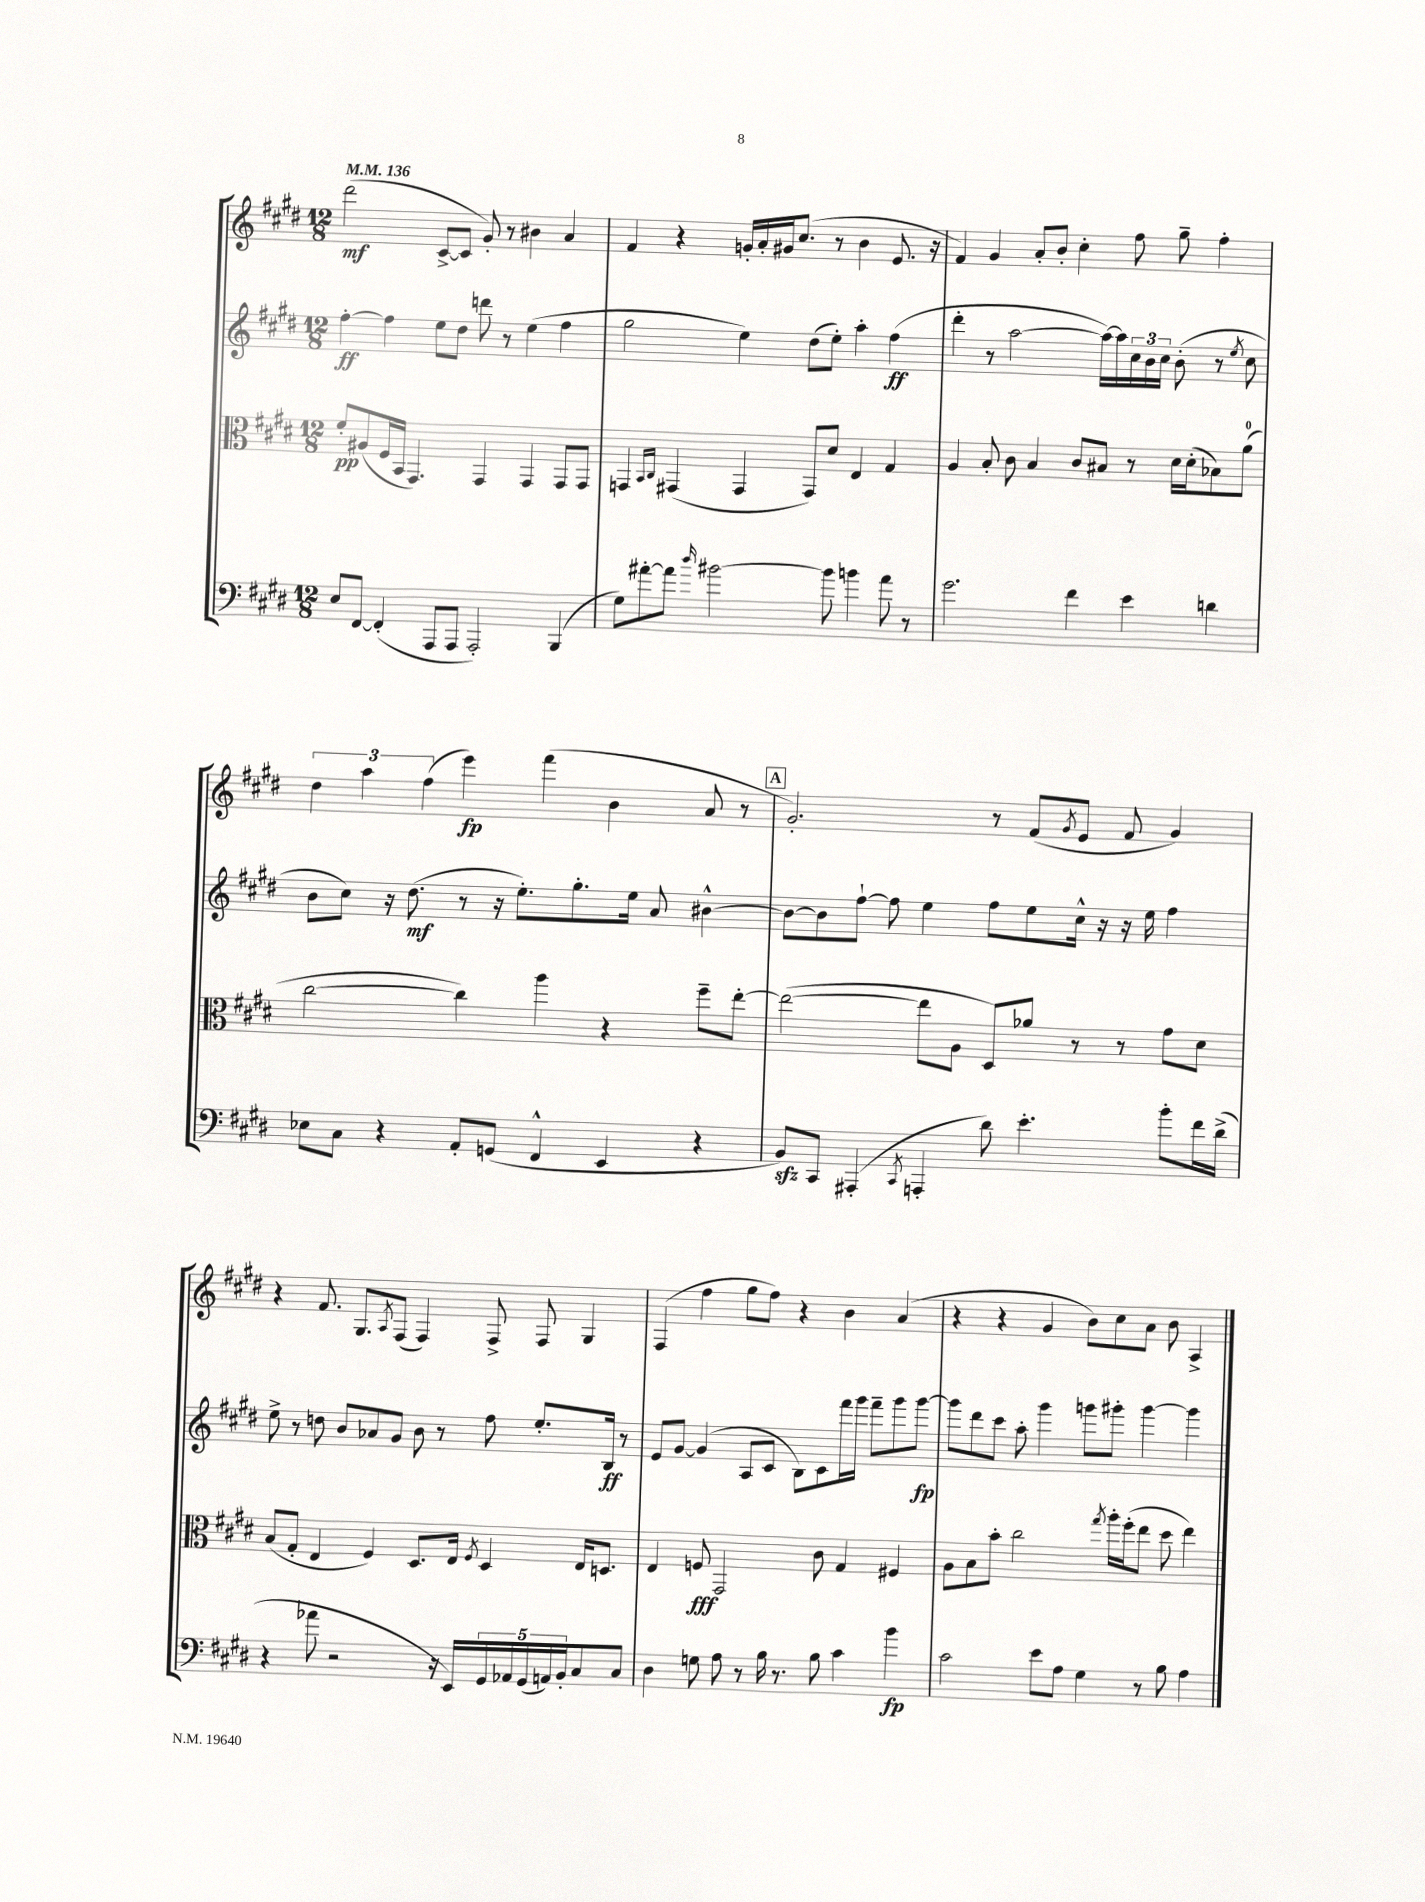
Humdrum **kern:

**kern	**dynam	**kern	**dynam	**kern	**dynam	**kern	**dynam
*part4	*part4	*part3	*part3	*part2	*part2	*part1	*part1
*staff4	*staff4	*staff3	*staff3	*staff2	*staff2	*staff1	*staff1
*clefF4	*	*clefC3	*	*clefG2	*	*clefG2	*
*k[f#c#g#d#]	*	*k[f#c#g#d#]	*	*k[f#c#g#d#]	*	*k[f#c#g#d#]	*
*M12/8	*	*M12/8	*	*M12/8	*	*M12/8	*
*MM136	*	*MM136	*	*MM136	*	*MM136	*
=1	=1	=1	=1	=1	=1	=1	=1
8E/L	.	8f#'/L	pp	[4ff#'\	ff	(2ddd#\	mf
[8FF#/J	.	(8A#X/	.	.	.	.	.
(4FF#'/]	.	16F#/L	.	4ff#\]	.	.	.
.	.	16BB/JJ	.	.	.	.	.
.	.	4.GG#/)	.	.	.	.	.
8AAA/L	.	.	.	8ee\L	.	[8c#^/L	.
8AAA/J	.	.	.	8dd#\J	.	8c#/J]	.
2AAA'/)	.	4GG#/	.	8dddn\	.	8g#'/)	.
.	.	.	.	8r	.	8r	.
.	.	4GG#/	.	(4ee\	.	4b#X\	.
(4BBB/	.	8GG#/L	.	4ff#\	.	4a/	.
.	.	8GG#/J	.	.	.	.	.
=2	=2	=2	=2	=2	=2	=2	=2
8G#\L)	.	4GGn/	.	2gg#\	.	4f#/	.
[8a#X'\	.	.	.	.	.	.	.
.	.	16qqBB/LL	.	.	.	.	.
.	.	16qqC#/JJ	.	.	.	.	.
8a#\J]	.	(4GG#X/	.	.	.	4r	.
16qqdd#/	.	.	.	.	.	.	.
[2b#X\	.	.	.	.	.	.	.
.	.	4GG#/	.	4ee\)	.	16gn'/LL	.
.	.	.	.	.	.	16a'/	.
.	.	.	.	.	.	16g#X/J	.
.	.	.	.	.	.	(8.cc#/J	.
.	.	8GG#/L)	.	(8dd#\L	.	.	.
8b#\]	.	8d#/J	.	8ee'\J)	.	8r	.
4bn\	.	4E/	.	4aa'\	.	4b\	.
8a#\	.	4G#/	.	(4ff#\	ff	8.e/	.
8r	.	.	.	.	.	.	.
.	.	.	.	.	.	16r	.
=3	=3	=3	=3	=3	=3	=3	=3
2.g#\	.	4A/	.	4ddd#'\	.	4f#/)	.
.	.	8B'/	.	8r	.	4g#/	.
.	.	8c#\	.	[2aa\	.	.	.
.	.	4B/	.	.	.	8a'/L	.
.	.	.	.	.	.	8b'/J	.
4f#\	.	8c#/L	.	.	.	4cc#'\	.
.	.	8B#X/J	.	16aa\LL_)	.	.	.
.	.	.	.	16aa\]	.	.	.
4e\	.	8r	.	24cc#\	.	8ff#\	.
.	.	.	.	24b\	.	.	.
.	.	.	.	24cc#\JJ	.	.	.
.	.	16d#\LL	.	(8b'\	.	8gg#~\	.
.	.	(16d#'\J	.	.	.	.	.
4dn\	.	8B-X\)	.	8r	.	4ff#'\	.
.	.	.	.	8qee/	.	.	.
.	.	(8a\J	.	8cc#\	.	.	.
!!LO:LB:g=z
=4	=4	=4	=4	=4	=4	=4	=4
8E-X\L	.	[2cc#\	.	8b\L	.	6dd#\	.
8C#\J	.	.	.	8cc#\J)	.	.	.
.	.	.	.	.	.	6aa\	.
4r	.	.	.	16r	.	.	.
.	.	.	.	(8.dd#\	mf	.	.
.	.	.	.	.	.	(6ff#\	.
8AA'/L	.	4cc#\])	.	8r	.	4eee\)	fp
(8GGn/J	.	.	.	16r	.	.	.
.	.	.	.	8.ee'\L)	.	.	.
4FF#^^/	.	4aa\	.	.	.	(4fff#\	.
.	.	.	.	8.gg#'\	.	.	.
4EE/	.	4r	.	.	.	4b\	.
.	.	.	.	16ee\Jk	.	.	.
.	.	.	.	8a/	.	.	.
4r	.	8ff#~\L	.	[4b#X^^\	.	8a/	.
.	.	[8ee'\J	.	.	.	8r	.
!!LO:REH:place=s1:t=A
=5	=5	=5	=5	=5	=5	=5	=5
8BBzz/L)	.	(2ee\_	.	8b#\L_	.	2.g#'/)	.
8CC#/J	.	.	.	8b#\]	.	.	.
(4AAA#X'/	.	.	.	[8ff#`\J	.	.	.
.	.	.	.	8ff#\]	.	.	.
8qCC#/	.	.	.	.	.	.	.
4AAAn'/	.	8ee\L]	.	4ee\	.	.	.
.	.	8A\J	.	.	.	.	.
8d#\)	.	8D#/L)	.	8ff#\L	.	8r	.
4.e'\	.	8a-X/J	.	8ee\	.	(8f#/L	.
.	.	.	.	.	.	8qg#/	.
.	.	8r	.	16cc#^^\Jk	.	8e/J	.
.	.	.	.	16r	.	.	.
.	.	8r	.	16r	.	8f#/	.
.	.	.	.	16ee\	.	.	.
8b'\L	.	8g#\L	.	4ff#\	.	4g#/)	.
16f#\L	.	8d#\J	.	.	.	.	.
(16d#^\JJ	.	.	.	.	.	.	.
!!LO:LB:g=z
=6	=6	=6	=6	=6	=6	=6	=6
4r	.	(8B/L	.	8ee^\	.	4r	.
.	.	8G#'/J	.	8r	.	.	.
8a-X\	.	4E/	.	8ddn\	.	8.f#/	.
2r	.	.	.	8b/L	.	.	.
.	.	.	.	.	.	8.G#/L	.
.	.	4F#/)	.	8a-X/	.	.	.
.	.	.	.	.	.	8qA/	.
.	.	.	.	8g#/J	.	(8F#/J	.
.	.	8.D#/L	.	8b\	.	4F#/)	.
16r	.	.	.	8r	.	.	.
16EE/LL)	.	16E/Jk	.	.	.	.	.
.	.	8qF#/	.	.	.	.	.
20GG#/	.	4D#/	.	8ff#\	.	8F#^/	.
20AA-X/	.	.	.	.	.	.	.
(20GG#/	.	.	.	.	.	.	.
.	.	.	.	8.ee'/L	.	8F#/	.
20AAn/)	.	.	.	.	.	.	.
20BB'/J	.	.	.	.	.	.	.
8C#/	.	16E/KL	.	.	.	4G#/	.
.	.	8.Dn/J	.	16B/Jk	ff	.	.
8C#/J	.	.	.	8r	.	.	.
=7	=7	=7	=7	=7	=7	=7	=7
4D#\	.	4E/	.	8e/L	.	(4F#/	.
.	.	.	.	[8g#/J	.	.	.
8Gn\	.	8Fn/	fff	(4g#/]	.	4ff#\	.
8A\	.	2GG#/	.	.	.	.	.
8r	.	.	.	8A/L	.	8gg#\L	.
16B\	.	.	.	8c#/J	.	8ff#\J)	.
8.r	.	.	.	.	.	.	.
.	.	.	.	8B\L)	.	4r	.
8B\	.	8c#\	.	8c#\	.	.	.
4c#\	.	4G#/	.	16fff#\L	.	4b\	.
.	.	.	.	16ggg#\JJ	.	.	.
.	.	.	.	8fff#~\L	.	.	.
4b\	fp	4F#X/	.	8ggg#\	.	(4a/	.
.	.	.	.	[8ggg#\J	fp	.	.
=8	=8	=8	=8	=8	=8	=8	=8
2c#\	.	8A\L	.	8ggg#\L]	.	4r	.
.	.	8B\	.	8ddd#\	.	.	.
.	.	8b'\J	.	8ccc#\J	.	4r	.
.	.	2cc#\	.	8aa'\	.	.	.
8e\L	.	.	.	4ggg#\	.	4g#/	.
8A\J	.	.	.	.	.	.	.
4G#\	.	.	.	8gggn\L	.	8b\L)	.
.	.	8qgg#/	.	.	.	.	.
.	.	16aa'\LL	.	8ggg#X'\J	.	8cc#\	.
.	.	(16ff#'\J	.	.	.	.	.
8r	.	8ee\J	.	[4ggg#\	.	8a\J	.
8B\	.	8dd#\	.	.	.	8b\	.
4A\	.	4ee\)	.	4ggg#\]	.	4A^/	.
==	==	==	==	==	==	==	==
*-	*-	*-	*-	*-	*-	*-	*-
